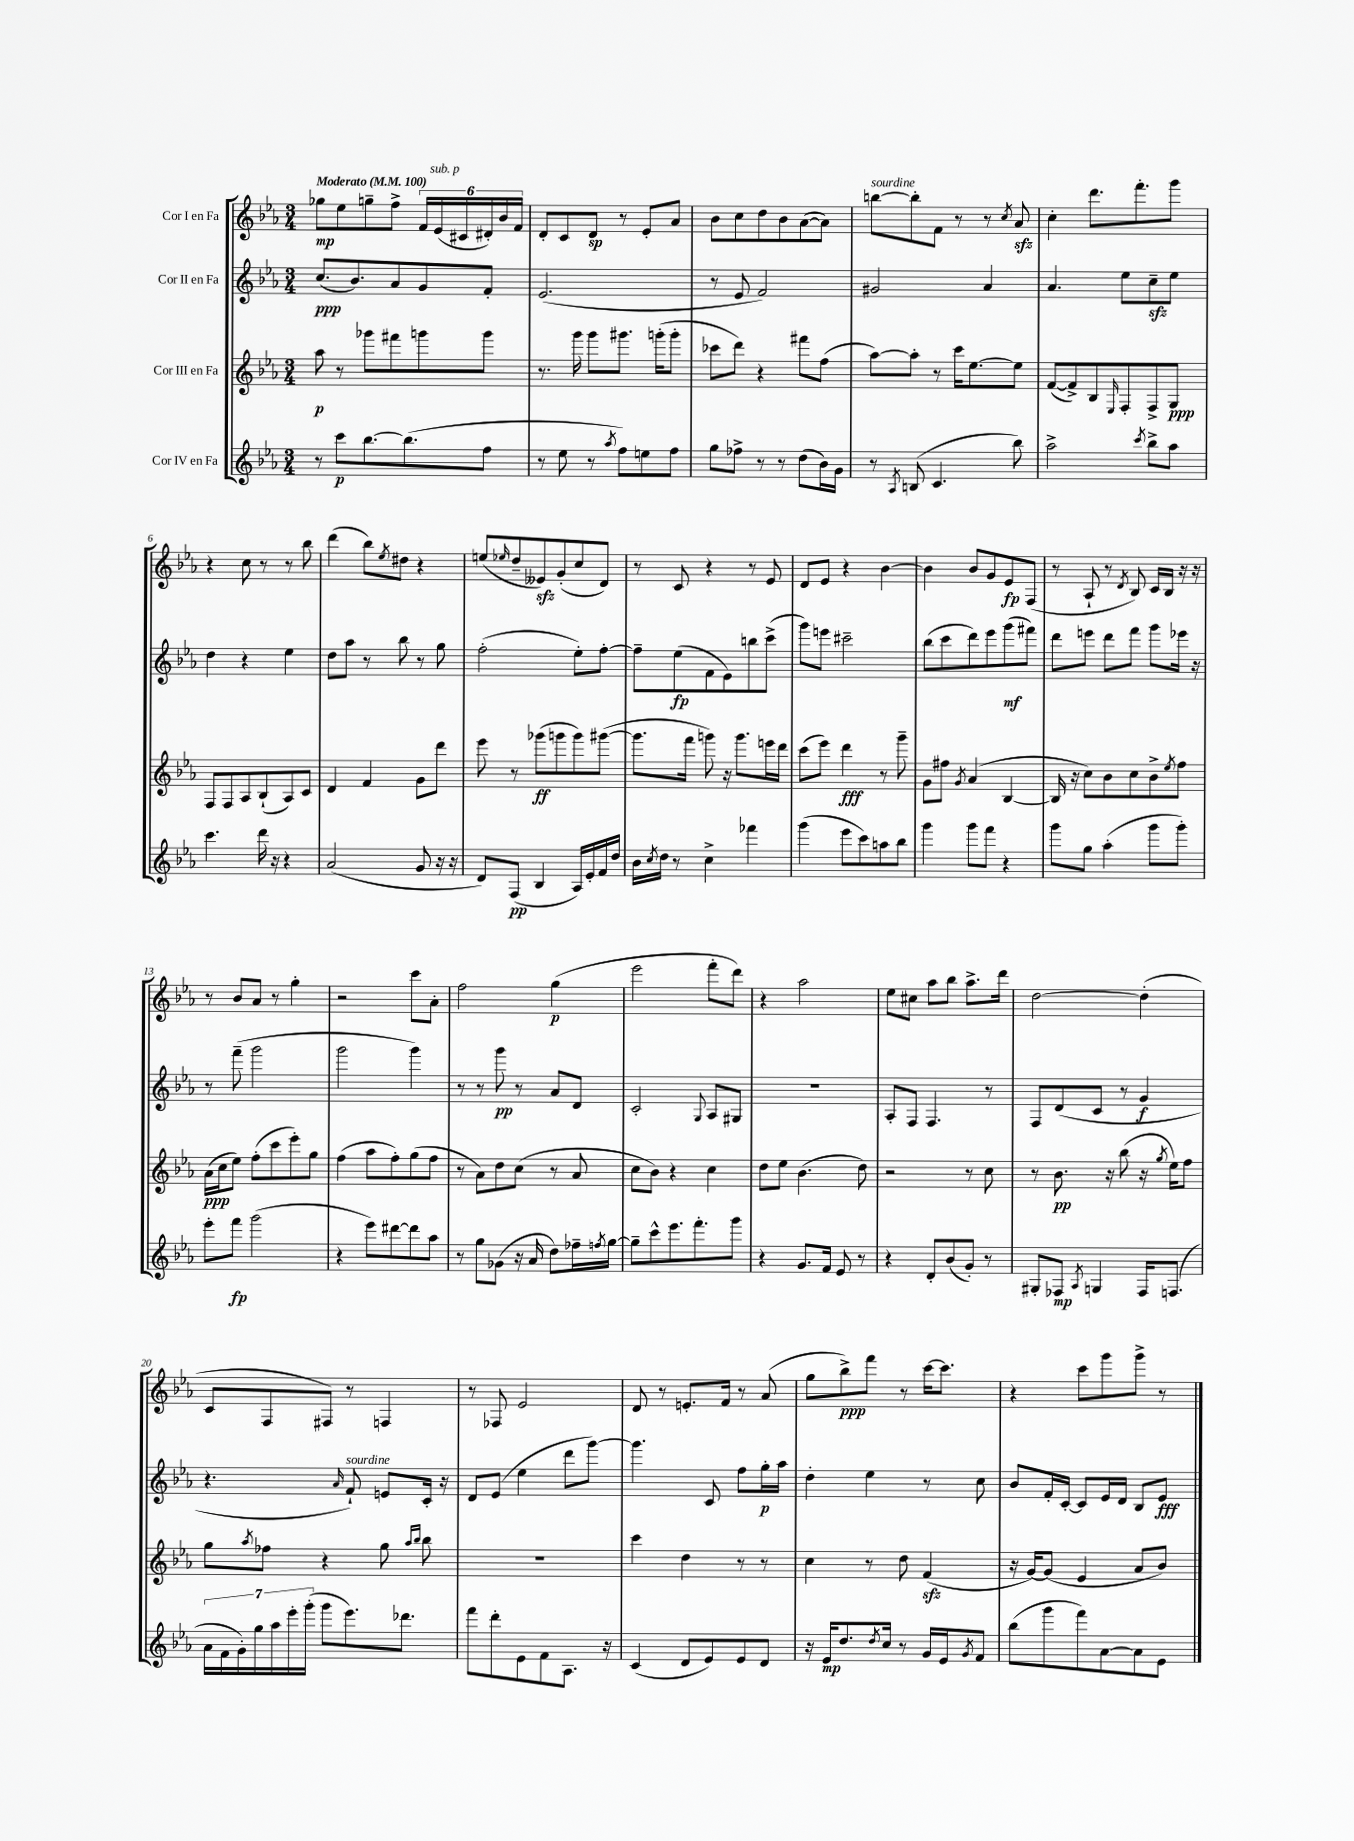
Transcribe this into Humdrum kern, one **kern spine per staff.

**kern	**kern	**kern	**kern
*staff4	*staff3	*staff2	*staff1
*clefG2	*clefG2	*clefG2	*clefG2
*k[b-e-a-]	*k[b-e-a-]	*k[b-e-a-]	*k[b-e-a-]
*M3/4	*M3/4	*M3/4	*M3/4
*MM100	*MM100	*MM100	*MM100
8r	8aa-\	(8.cc/L	8gg-\L
8ccc\L	8r	.	8ee-\
.	.	8.b-/)	.
[8.bb-\	8ggg-\L	.	8gg~\
.	8fff#\	8a-/	8ff^\J
(8.bb-\]	.	.	.
.	8ggg\	8g/	24f/LL
.	.	.	(24e-/
.	.	.	24c#/
8ff\J	8ggg\J	8f'/J	24d#'/)
.	.	.	24b-/
.	.	.	24f/JJ
=	=	=	=
8r	8.r	(2.e-/	8d'/L
8ee-\	.	.	8c/
.	16ggg\	.	.
8r	8ggg\L	.	8d/J
8qaa-/	.	.	.
8ff\L)	8.ggg#\J	.	8r
8ee\	.	.	8e-'/L
.	(16ggg'\LK	.	.
8ff\J	8ggg'\J	.	8a-/J
=	=	=	=
8gg\L	8ccc-\L	8r	8b-\L
8ff-^\J	8ddd\J)	8e-/	8cc\
8r	4r	2f/)	8dd\
8r	.	.	8b-\
(8dd\L	8fff#\L	.	([8a-\
16b-\L)	(8ff\J	.	8a-\]J)
16g\JJ	.	.	.
=	=	=	=
8r	[8aa-\L)	2g#/	[8bb\L
8qA-/	.	.	.
(8B/	8aa-'\]J	.	8bb'\]
4.c/	8r	.	8f\J
.	16ccc\LK	.	8r
.	[8.ee-\	.	.
.	.	4a-/	8r
.	.	.	8qcc/
8bb-\)	8ee-\]J	.	8a-/
=	=	=	=
2aa-^\	([8f/L	4.a-/	4cc'\
.	8f^/])	.	.
.	8B-/	.	8.ddd\L
.	16qqE-/	.	.
.	8F'/	8ee-\L	.
.	.	.	8.fff'\
8qccc/	.	.	.
8bb-^\L	8F^/	8cc~\	.
8aa-\J	8G/J	8ee-\J	8ggg\J
=	=	=	=
4.ccc\	8F/L	4dd\	4r
.	8F/	.	.
.	8A-/	4r	8cc\
16ddd\	(8B-`/	.	8r
16r	.	.	.
4r	8A-/)	4ee-\	8r
.	8c/J	.	8bb-\
=	=	=	=
(2a-/	4d/	8dd\L	(4ddd\
.	.	8aa-\J	.
.	4f/	8r	8bb-\L)
.	.	.	8qee-/
.	.	8bb-\	8dd#\J
8g/	8g\L	8r	4r
16r	8ddd\J	8gg\	.
16r	.	.	.
=	=	=	=
8d/L)	8eee-\	(2ff'\	(8ee/L
.	.	.	16qqee-/
(8F/J	8r	.	8dd~/
4B-/	(8ggg-\L	.	8e--/)
.	8ggg\	.	(8g'/
16A-/LL)	8ggg\)	8ee-'\L)	8cc/
16e-'/	.	.	.
16f/	([8ggg#\J	[8ff'\J	8d/J)
16dd/JJ	.	.	.
=	=	=	=
16b-\LL	8.ggg#\]L	8ff~\]L	8r
8qcc/	.	.	.
16dd\JJ	.	.	.
8r	.	(8ee-\	8c/
.	16fff\Jk	.	.
4cc^\	8ggg\)	8f\	4r
.	16r	8e-\)	.
.	8.ggg\L	.	.
4fff-\	.	8bb\	8r
.	16eee\L	(8ccc^\J	8e-/
.	16ddd\JJ	.	.
=	=	=	=
(4ggg\	(8ccc\L	8ggg\L)	8d/L
.	8eee-\J)	8eee\J	8e-/J
8eee-\L	4ddd\	2ccc#~\	4r
8ccc\)	.	.	.
8aa\	8r	.	[4b-\
8bb-\J	8ggg~\	.	.
=	=	=	=
4ggg\	8g\L	(8bb-\L	4b-\]
.	8ff#\J	8ccc\	.
.	8qg/	.	.
8ggg\L	(4a-/	8ddd\)	8b-/L
8fff\J	.	8eee-\	8g/
4r	[4B-/	(8ggg\	8e-/
.	.	8fff#\J)	(8F/J
=	=	=	=
8ggg\L	16B-/]	8ddd\L	8r
.	16r	.	.
8gg\J	8cc\L)	8eee\J	8A-`/
(4aa-'\	8b-\	8ddd\L	8r
.	.	.	8qd/
.	8cc\	8fff\J	8B-/)
8ggg\L	8b-^\	8ggg\L	16c/LL
.	.	.	16B-/JJ
.	8qee-/	.	.
8ggg'\J)	8ff\J	16eee-\Jk	16r
.	.	16r	16r
=	=	=	=
8eee-'\L	(16a-\LL	8r	8r
.	16cc\J	.	.
8fff\J	8ee-\J)	(8fff~\	8b-/L
(2ggg\	(8ff'\L	2ggg\	8a-/J
.	8ccc\	.	8r
.	8eee-'\)	.	4gg'\
.	8gg\J	.	.
=	=	=	=
4r	(4ff\	2ggg\	2r
8eee-\L)	8aa-\L	.	.
[8ddd#\	8ff'\)	.	.
8ddd#\]	(8gg\	4ggg\)	8ccc\L
8aa-\J	8ff\J	.	8a-'\J
=	=	=	=
8r	8r	8r	2ff\
8gg\L	8a-\L)	8r	.
(8g-\J	8dd\	8ggg\	.
16r	(8cc\J	8r	.
16a-/	.	.	.
8dd\L)	8r	8a-/L	(4gg\
16ff-~\L	8a-/	8d/J	.
8qff/	.	.	.
[16gg\JJ	.	.	.
=	=	=	=
8gg~\]L	8cc\L	2c'/	2eee-\
8ccc^^\	8b-\J)	.	.
8.eee-\	4r	.	.
8.fff'\	.	.	.
.	.	8qqG/	.
.	4cc\	8A-/L	8fff'\L
8ggg\J	.	8G#/J	8ddd\J)
=	=	=	=
4r	8dd\L	2.r	4r
.	8ee-\J	.	.
8.g/L	(4.b-\	.	2aa-\
16f/Jk	.	.	.
8e-/	.	.	.
8r	8dd\)	.	.
=	=	=	=
4r	2r	8A-'/L	8ee-\L
.	.	8F/J	8cc#\J
8d'/L	.	4.F/	8aa-\L
(8b-/	.	.	8bb-\J
8g'/J)	8r	.	8.aa-^\L
8r	8cc\	8r	.
.	.	.	16ddd\Jk
=	=	=	=
8G#'/L	8r	8F/L	[2dd\
8F-/J	8.b-\	(8d/	.
8qA-/	.	.	.
4G/	.	8c/J	.
.	16r	.	.
.	(8bb-\	8r	.
16F-/LK	16r	4g/	(4dd'\]
.	8qgg/	.	.
(8.F/J	16ee-\LK)	.	.
.	8ff\J	.	.
=	=	=	=
28a-\LL	8gg\L	4.r	8c/L
28f\	.	.	.
28g'\)	.	.	.
28gg\	.	.	.
.	8qaa-/	.	.
.	8ff-\J	.	8F/
28aa-\	.	.	.
28eee-'\	.	.	.
(28ggg'\JJ	.	.	.
8ggg\L	4r	.	8F#/J)
.	.	16qqa-/	.
8.eee-\)	.	8f`/)	8r
.	8gg\	8e/L	4F/
8.ddd-\J	.	.	.
.	16qqaa-/LL	.	.
.	16qqbb-/JJ	.	.
.	8bb-\	16c'/Jk	.
.	.	16r	.
=	=	=	=
8fff\L	2.r	8d/L	8r
8ddd'\	.	(8e-/J	8F-/
8e-\	.	4ee-\	2e-/
8f\	.	.	.
8.A-\J	.	8ddd\L	.
.	.	[8ggg\J)	.
16r	.	.	.
=	=	=	=
(4c/	4ccc\	4.ggg\]	8d/
.	.	.	8r
8d/L	4dd\	.	8.e'/L
8e-/)	.	8c/	.
.	.	.	16f/Jk
8e-/	8r	8ff\L	8r
8d/J	8r	16gg'\L	(8a-/
.	.	16aa-\JJ	.
=	=	=	=
16r	4cc\	4dd'\	8gg\L
16e-/LK	.	.	.
8.dd/	.	.	8bb-^\)
.	8r	4ee-\	8fff\J
8qdd/	.	.	.
16cc/Jk	.	.	.
8r	8dd\	.	8r
16g/LL	(4f/	8r	[16ccc\LK
16e-/J	.	.	8.ccc\]J
8qg/	.	.	.
8f/J	.	8cc\	.
=	=	=	=
(8bb-\L	16r	8b-/L	4r
.	[16g/LK)	.	.
8ggg\	(8g/]J	16f'/L	.
.	.	[16c'/JJ	.
8fff\)	4e-/	8c/]L	8ccc\L
[8a-\	.	16e-/L	8ggg\
.	.	16d/JJ	.
8a-\]	8a-/L	8B-/L	8ggg^\J
8e-\J	8b-/J)	8e-/J	8r
==	==	==	==
*-	*-	*-	*-
